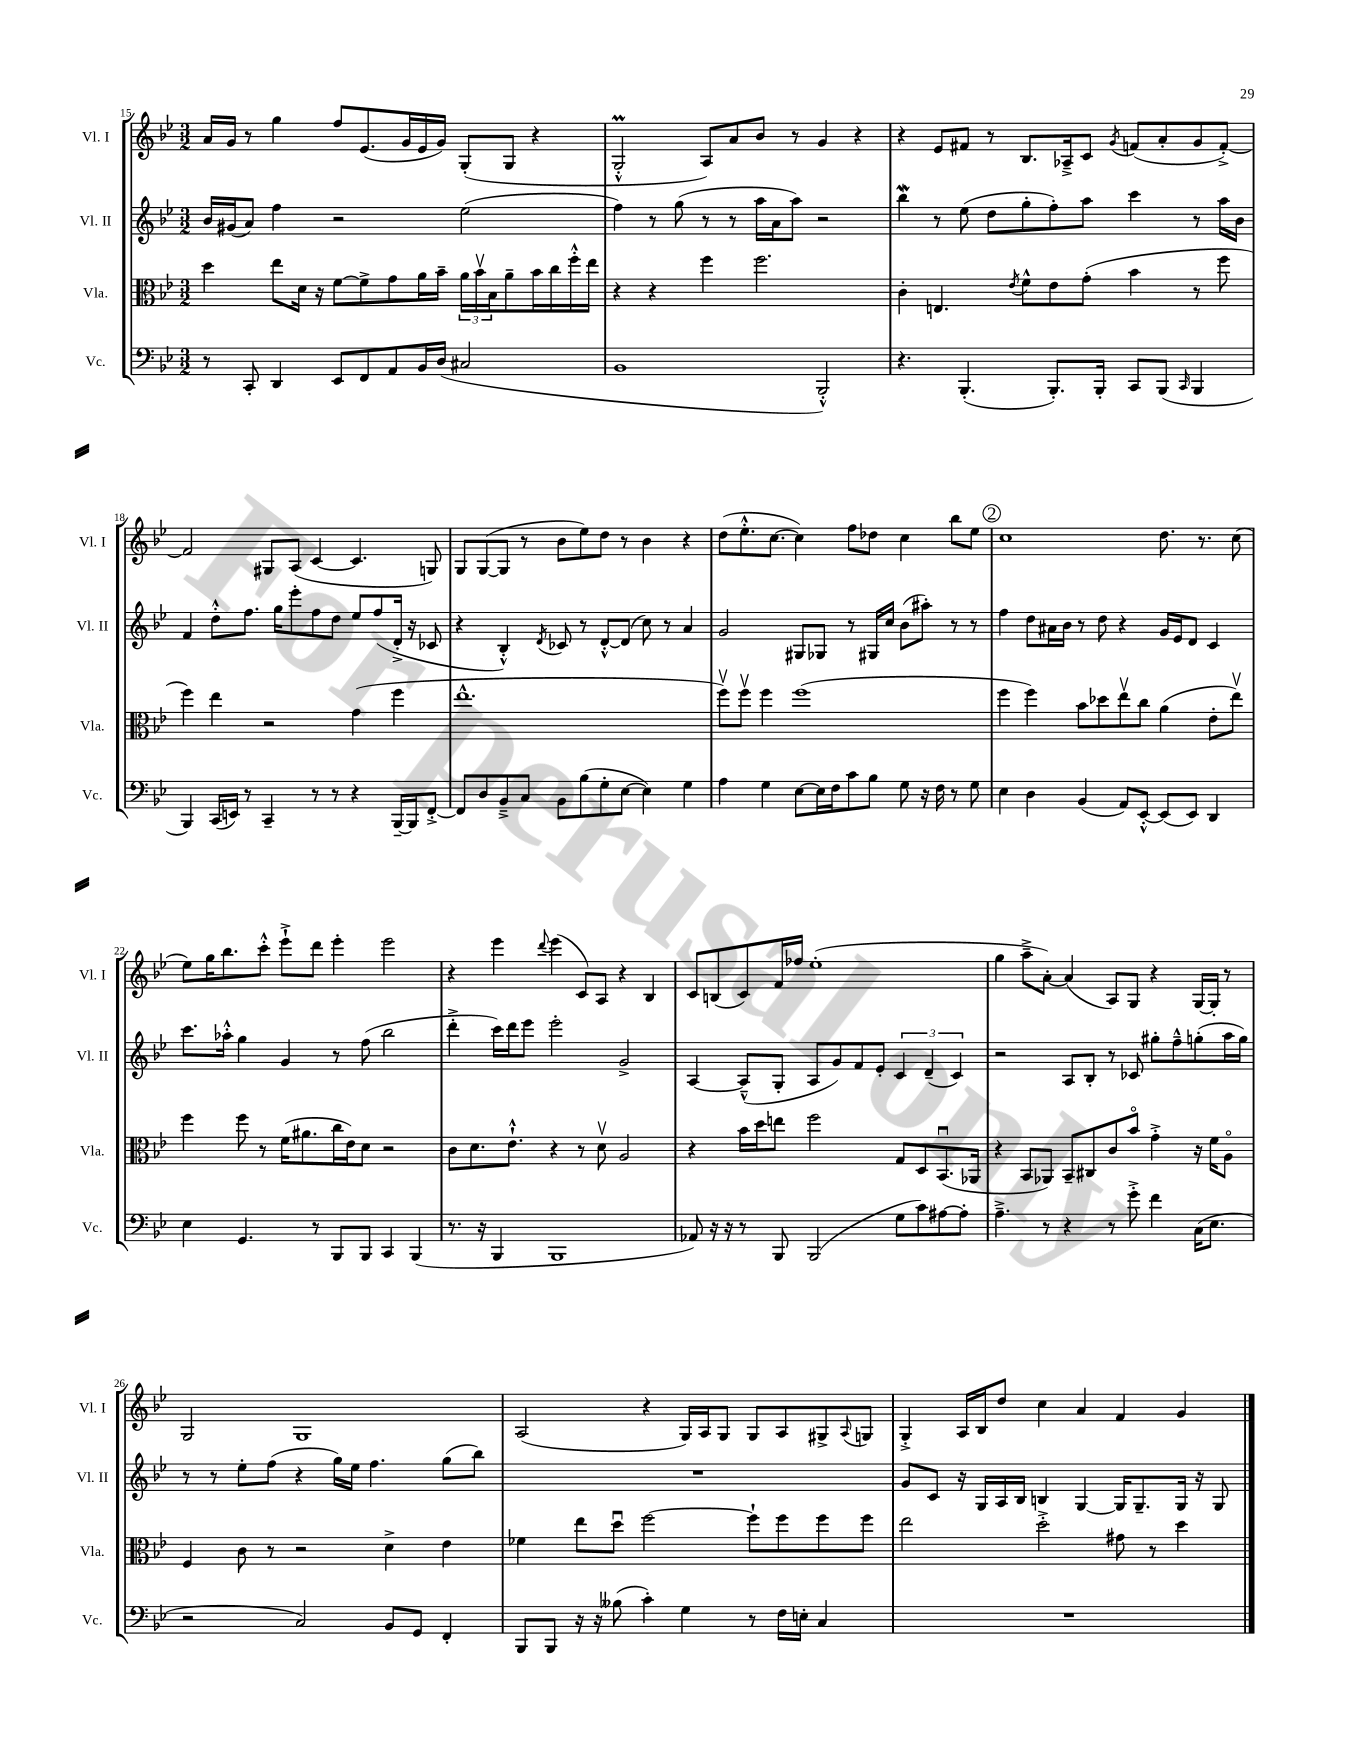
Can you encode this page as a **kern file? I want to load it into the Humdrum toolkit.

**kern	**kern	**kern	**kern
*part4	*part3	*part2	*part1
*staff4	*staff3	*staff2	*staff1
*I"Vc.	*I"Vla.	*I"Vl. II	*I"Vl. I
*I'Vc.	*I'Vla.	*I'Vl. II	*I'Vl. I
*clefF4	*clefC3	*clefG2	*clefG2
*k[b-e-]	*k[b-e-]	*k[b-e-]	*k[b-e-]
*M3/2	*M3/2	*M3/2	*M3/2
=15	=15	=15	=15
8r	4dd\	16b-/LL	16a/LL
.	.	(16g#X/J	16g/JJ
8CC'/	.	8a/J)	8r
4DD/	8ee-\L	4ff\	4gg\
.	16d\Jk	.	.
.	16r	.	.
8EE-/L	[8f\L	2r	8ff/L
8FF/	8f^\]	.	(8.e-/
8AA/	8g\	.	.
.	.	.	16g/L
16BB-/L	16a\L	.	16e-/
(16D/JJ	16b-~\JJ	.	16g/JJ)
2C#X/	24a\LL	(2ee-\	(8G'/L
.	24b-v\	.	.
.	24B-\J	.	.
.	8a~\	.	8G/J
.	16b-\L	.	4r
.	16cc\	.	.
.	16ff'^^\	.	.
.	16ee-\JJ	.	.
=16	=16	=16	=16
1BB-	4r	4ff\)	2GM'^^/
.	4r	8r	.
.	.	(8gg\	.
.	4ff\	8r	8A/L)
.	.	8r	8a/
.	2.ff\	16aa\LL	8b-/J
.	.	16a\J	.
.	.	8aa\J)	8r
2BBB-'^^/)	.	2r	4g/
.	.	.	4r
=17	=17	=17	=17
4.r	4c'\	4bb-w\	4r
.	4.En/	8r	8e-/L
(4.BBB-'/	.	(8ee-\	8f#X/J
.	.	8dd\L	8r
.	8qe-/	.	.
.	8f^^\L	8gg'\	8.B-/L
8.BBB-'/L)	8e-\	8ff'\)	.
.	.	.	16A-X~^/k
.	(8g'\J	8aa\J	8c/J
16BBB-'/Jk	.	.	.
.	.	.	8qg/
8CC/L	4b-\	4ccc\	(8fn/L
(8BBB-/J	.	.	8a'/
16qqCC/	.	.	.
4BBB-/	8r	8r	8g/
.	8ff\	16aa\LL	[8f'^/J)
.	.	16b-\JJ	.
!!LO:LB:g=z
=18	=18	=18	=18
4BBB-/)	4ff\)	4f/	2f/]
(16CC/LL	4ee-\	8dd'^^\L	.
16EEn/JJ)	.	.	.
8r	.	8.ff\J	.
4CC~/	2r	.	8G#X/L
.	.	16gg\KL	.
.	.	8eee-'\	(8A/J
8r	.	8ff\	[4c/
8r	.	8dd\J	.
4r	(4g\	8ee-/L	4.c/]
.	.	(8ff/	.
[16BBB-~/LL	4ff\	16d'^/Jk	.
16BBB-/J]	.	16r	.
[8FF'^/J	.	8c-X/	8Gn/)
=19	=19	=19	=19
8FF/L]	1.ee-^^	4r	8G/L
8D/	.	.	([8G/
8BB-~^/	.	4B-'^^/)	8G/J]
8C/J	.	.	8r
.	.	8qd/	.
8BB-\L	.	8c-X/	8b-\L
(8B-\	.	8r	8ee-\)
8G'\	.	[8d'^^/L	8dd\J
[8E-\J	.	(8d/J]	8r
4E-\])	.	8cc\)	4b-\
.	.	8r	.
4G\	.	4a/	4r
=20	=20	=20	=20
4A\	8ffv\L)	2g/	(8dd\L
.	8ffv\J	.	8.ee-'^^\
4G\	4ff\	.	.
.	.	.	[8.cc\J
[8E-\L	(1ff	8G#X/L	4cc\])
16E-\L]	.	8G-X/J	.
16F\J	.	.	.
8c\	.	8r	8ff\L
8B-\J	.	16G#X/LL	8dd-X\J
.	.	16cc/JJ	.
8G\	.	(8b-\L	4cc\
16r	.	8aa#X'\J)	.
16F\	.	.	.
8r	.	8r	8bb-\L
8G\	.	8r	8ee-\J
!!LO:REH:place=s1:t=2
=21	=21	=21	=21
4E-\	4ff\	4ff\	1cc
4D\	4ff\)	8dd\L	.
.	.	16a#X\L	.
.	.	16b-\JJ	.
(4BB-/	8b-\L	8r	.
.	8dd-X\	8dd\	.
8AA/L)	8ee-v\	4r	.
[8EE-'^^/J	8cc\J	.	.
(8EE-/L]	(4a\	16g/LL	8.dd\
.	.	16e-/J	.
8EE-/J)	.	8d/J	.
.	.	.	8.r
4DD/	8e-'\L	4c/	.
.	8ee-v\J)	.	(8cc\
!!LO:LB:g=z
=22	=22	=22	=22
4E-\	4ff\	8.ccc\L	8ee-\L)
.	.	.	16gg\K
.	.	16aa-X'^^\Jk	8.bb-\
4.GG/	8ff\	4gg\	.
.	8r	.	8ccc'^^\J
.	(16f\KL	4g/	8eee-`^\L
.	8.a#X\	.	.
8r	.	.	8ddd\J
8BBB-/L	16cc\L	8r	4eee-'\
.	16e-\J)	.	.
8BBB-/J	8d\J	(8ff\	.
4CC/	2r	2bb-\	2eee-\
(4BBB-/	.	.	.
=23	=23	=23	=23
8.r	8c\L	4ddd'^\	4r
.	8.d\	.	.
16r	.	.	.
4BBB-/	.	16ccc\LL)	4eee-\
.	8.e-`^^\J	16ddd\J	.
.	.	8eee-\J	.
.	.	.	8qqddd/
1BBB-	4r	2eee-'\	(4eee-\
.	8r	.	8c/L)
.	8dv\	.	8A/J
.	2A/	2g^/	4r
.	.	.	4B-/
=24	=24	=24	=24
8AA-X/)	4r	[4A/	8c/L
16r	.	.	(8Bn/
16r	.	.	.
8r	16b-\LL	(8A~^^/L]	8c/)
.	16dd\J	.	.
8BBB-/	8een\J	8G'/J	16f/L
.	.	.	16ff-X/JJ
(2BBB-/	2ff\	8A/L	(1ee-'
.	.	8g/)	.
.	.	8f/	.
.	.	8e-'/J	.
8G\L	8G/L	6c/	.
8c\)	8D/	.	.
.	.	(6d~/	.
[8A#X\	(8.BB-u/	.	.
.	.	6c/)	.
8A#'\J]	.	.	.
.	16AA-X/Jk	.	.
=25	=25	=25	=25
4.A~^\	4r	2r	4gg\
.	8BB-/L	.	8aa~^\L
8r	8AA-X/J)	.	[8a'\J)
4r	8BB-~/L	8A/L	(4a/]
.	8C#X/	8B-'/J	.
8r	8c/	8r	8A/L)
8g'^\	8b-/J	8c-X/	8G/J
4f\	4g'^\	8gg#X'\L	4r
.	.	8ff~^^\	.
(16C\KL	16r	(8ggn'\	[16G/LL
8.E-\J	16f\KL	.	16G'/JJ]
.	8A\J	16aa\L	8r
.	.	16gg\JJ)	.
!!LO:LB:g=z
=26	=26	=26	=26
2r	4F/	8r	2G/
.	.	8r	.
.	8c\	8ee-'\L	.
.	8r	(8ff\J	.
2C/)	2r	4r	1G
.	.	16gg\LL)	.
.	.	16ee-\JJ	.
.	.	4.ff\	.
8BB-/L	4d^\	.	.
8GG/J	.	.	.
4FF'/	4e-\	(8gg\L	.
.	.	8bb-\J)	.
=27	=27	=27	=27
8BBB-/L	4f-X\	1.r	(2A/
8BBB-/J	.	.	.
16r	8ee-\L	.	.
16r	.	.	.
(8B--X\	8ddu\J	.	.
4c'\)	[2ff\	.	4r
4G\	.	.	16G/LL)
.	.	.	16A/J
.	.	.	8G/J
8r	8ff`\L]	.	8G/L
16F\LL	8ff\	.	8A/
16En'\JJ	.	.	.
4C/	8ff\	.	8G#X^/
.	.	.	8qqA/
.	8ff\J	.	8Gn/J
=28	=28	=28	=28
1.r	2ee-\	8g/L	4G'^/
.	.	8c/J	.
.	.	16r	16A/LL
.	.	16G/LL	16B-/J
.	.	16A/	8dd/J
.	.	16B-/JJ	.
.	2dd'^\	4Bn/	4cc\
.	.	[4G/	4a/
.	8g#X\	16G/KL]	4f/
.	.	8.G~/	.
.	8r	.	.
.	4dd\	16G/Jk	4g/
.	.	16r	.
.	.	8G/	.
==	==	==	==
*-	*-	*-	*-
